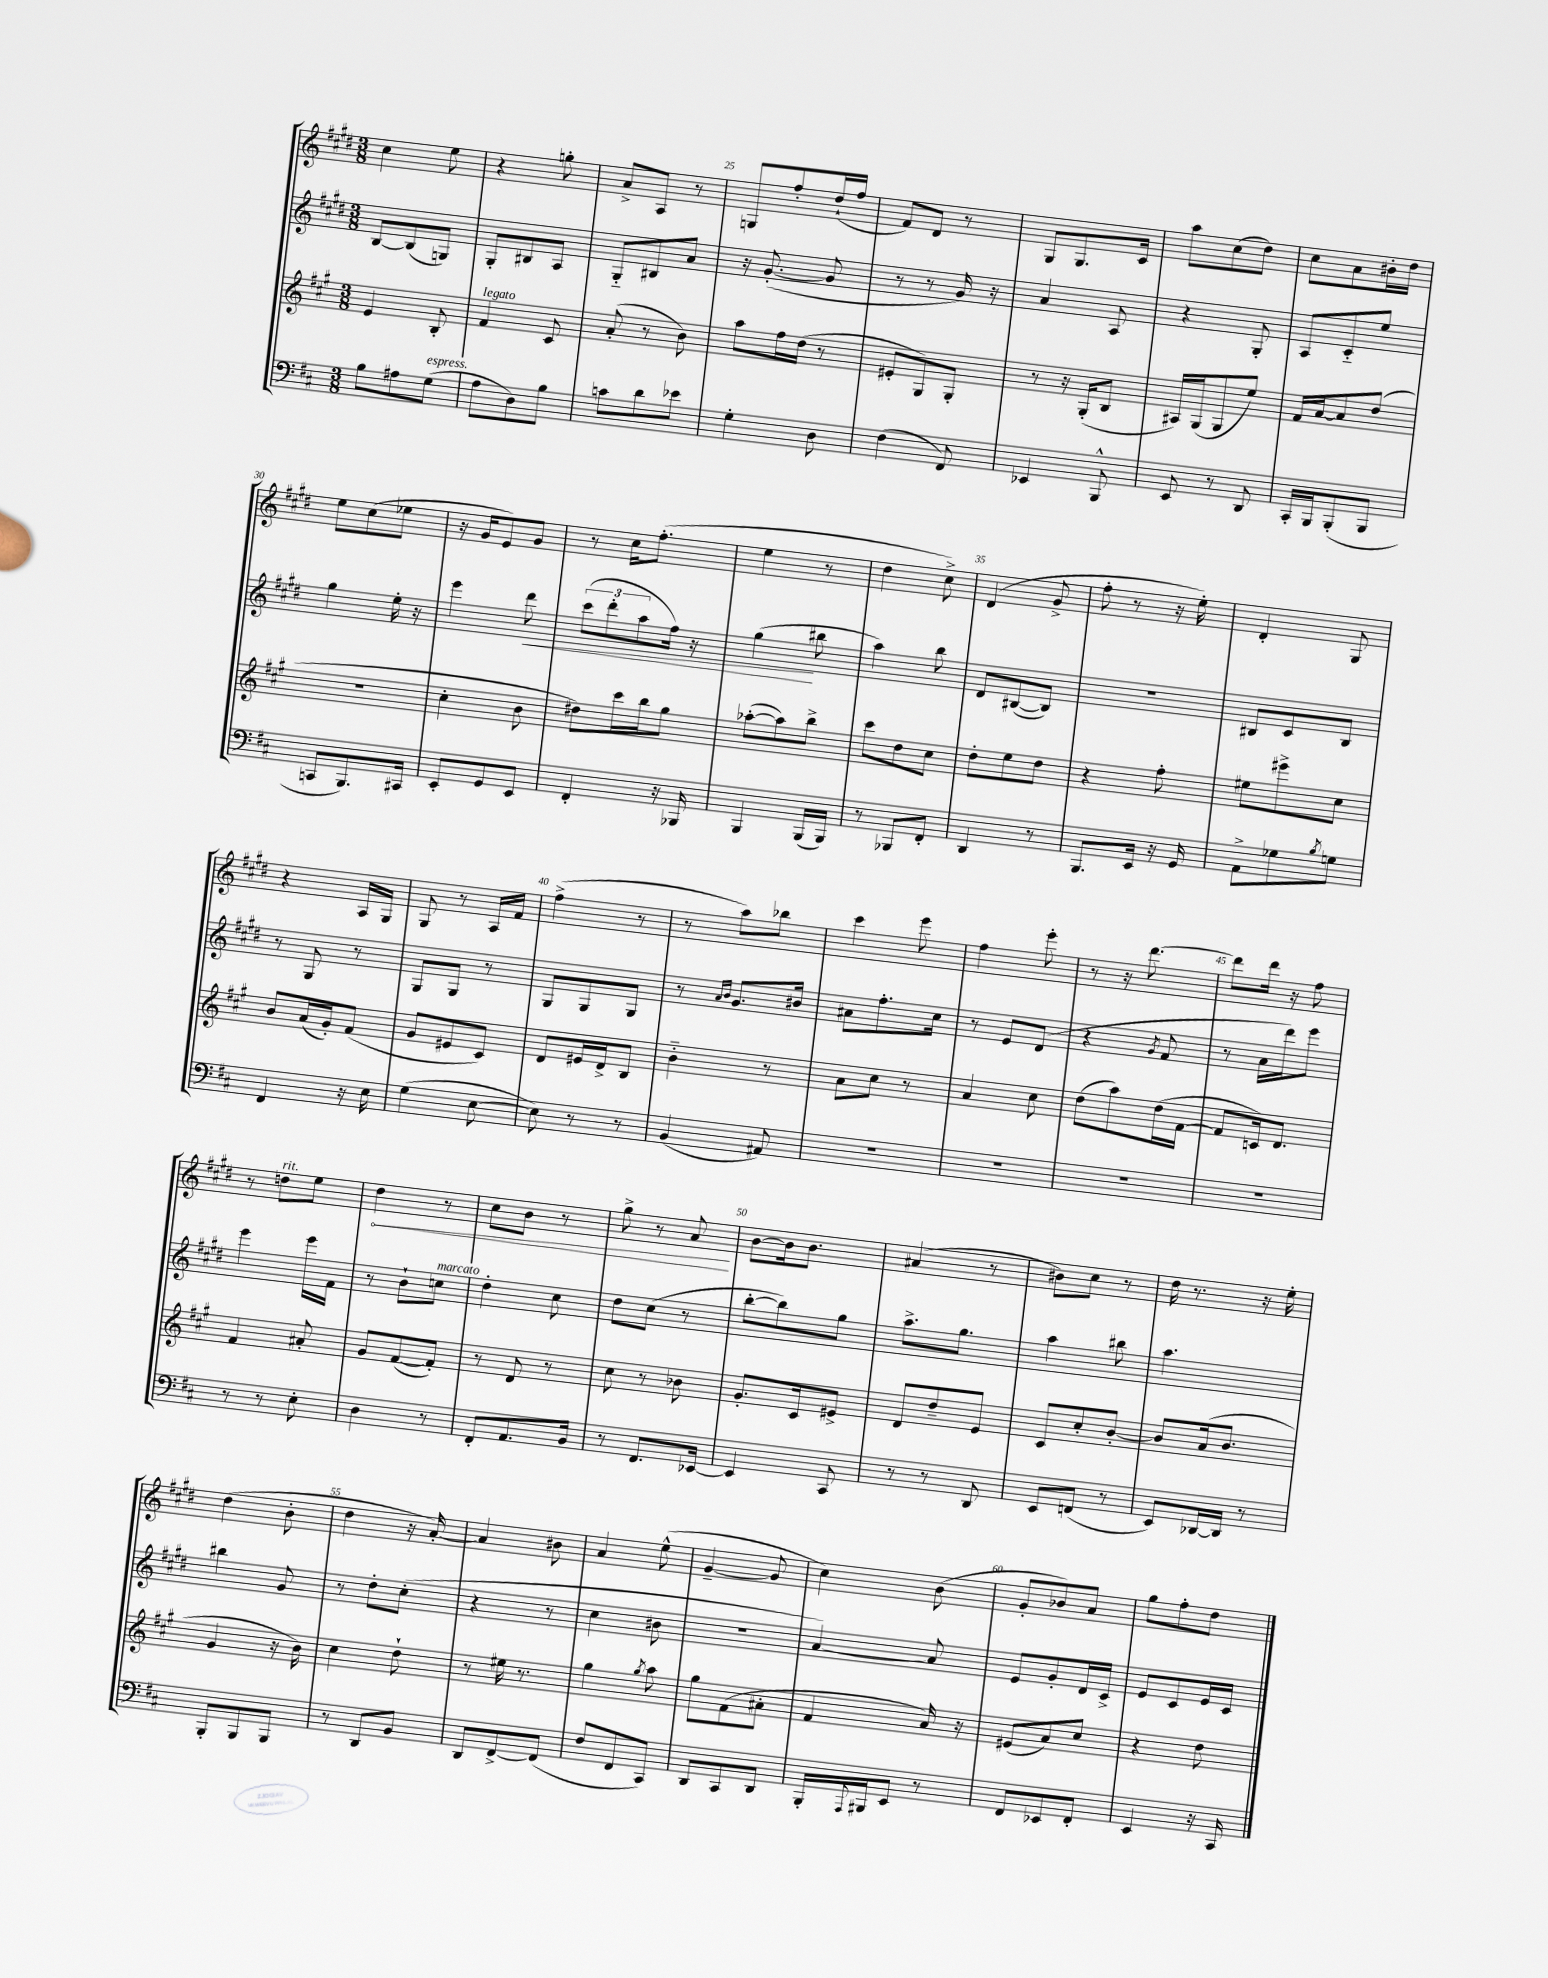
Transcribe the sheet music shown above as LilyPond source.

<<
\new StaffGroup <<
\new Staff = "s0" {
    \clef treble \key e \major \numericTimeSignature \time 3/8
    cis''4 e''8 |
    r4 g''8-. |
    a'8-> a8 r8 |
    g8 fis''8-. dis''16-!( fis''16 |
    fis'8) dis'8 r8 |
    gis8 gis8. cis'16 |
    a''8 cis''8( dis''8) |
    cis''8 a'8 bis'16-. dis''16 |
    e''8 cis''8( ees''8 |
    r16 gis'16 e'8) gis'8 |
    r8 cis''16 fis''8.-.( |
    e''4 r8 |
    dis''4 cis''8->) |
    dis'4( gis'8-> |
    fis''8-. r8 r16 e''16-.) |
    dis'4-. gis8 |
    r4 a16 gis16 |
    gis8 r8 a16 fis'16 |
    fis''4->( r8 |
    r8 a''8) bes''8 |
    cis'''4 e'''8 |
    fis''4 e'''8-. |
    r8 r16 dis'''8.~ |
    dis'''8 dis'''16 r16 fis''8 |
    r8 d''8^\markup { \italic "rit." } e''8 |
    \once \override Hairpin.circled-tip = ##t dis''4\< r8 |
    cis''8 b'8 r8 |
    gis''8-> r8 a'8\! |
    b'8~ b'16 b'8. |
    ais'4( r8 |
    bis'8) cis''8 r8 |
    dis''16 r8. r16 e''16-. |
    dis''4( b'8-. |
    dis''4 r16 a'16~-.) |
    a'4 bis'8 |
    a'4 e''8-^( |
    gis'4~-- gis'8 |
    cis''4) b'8( |
    gis'8-. bes'8) a'8 |
    gis''8 fis''8-. dis''8 \bar "|." |
}
\new Staff = "s1" {
    \clef treble \key e \major \numericTimeSignature \time 3/8
    b8~ b8( g8) |
    gis8-. bis8 a8 |
    gis8-_ bis8 a'8 |
    r16 gis'8.~-.( gis'8 |
    r8 r8 gis'16) r16 |
    a'4 a8 |
    r4 gis8-. |
    a8 cis'8-_ e''8 |
    gis''4 e''16-. r16 |
    e'''4 dis'''8\< |
    \tuplet 3/2 { cis'''8( dis'''8-. a''8 } fis''16) r16 |
    gis''4\!( bis''8 |
    a''4) b''8 |
    dis'8 bis8~( bis8) |
    r4. |
    bis8 cis'8 bis8 |
    r8 gis8 r8 |
    gis8 gis8 r8 |
    gis8 gis8 gis8 |
    r8 \grace { a'16 b'16 } gis'8. bis'16 |
    ais'8 fis''8.-. cis''16 |
    r8 e'8 dis'8( |
    r4 \acciaccatura { gis'8 } fis'8 |
    r8 a'16 dis'''16) e'''8 |
    e'''4 e'''16 fis'16 |
    r8 b'8-! c''8^\markup { \italic "marcato" } |
    dis''4-. cis''8 |
    dis''8 cis''8( r8 |
    b''8~-. b''8) gis''8 |
    a''8.-> gis''8. |
    a''4 bis''8 |
    a''4. |
    bis''4 gis'8 |
    r8 dis''8-. cis''8-.( |
    r4 r8 |
    cis''4 bis'8 |
    R4. |
    a'4~) a'8 |
    e'8 gis'8-. dis'16 cis'16-> |
    e'8 cis'8 e'16 cis'16 \bar "|." |
}
\new Staff = "s2" {
    \clef treble \key a \major \numericTimeSignature \time 3/8
    e'4 b8-. |
    fis'4^\markup { \italic "legato" } cis'8 |
    a'8-.( r8 b'8) |
    a''8 fis''16 d''16( r8 |
    eis'8-. gis8) gis8-. |
    r8 r16 gis16-.( b8 |
    ais16) gis16( gis8 e''8) |
    fis'16 a'16~ a'8 d''8( |
    R4. |
    cis''4-. b'8 |
    dis''8) cis'''16 b''16 gis''8 |
    aes''8~-.( aes''8) b''8-> |
    cis'''8 d''8 cis''8 |
    d''8-. e''8 d''8 |
    r4 fis''8-. |
    eis''8 eis'''8-> cis''8 |
    b'8 a'16( gis'16-.) fis'8( |
    gis'8 eis'8 cis'8) |
    d'8 eis'16 d'16-> b8 |
    b'4-_ r8 |
    a'8 cis''8 r8 |
    a'4 cis''8 |
    d''8( a''8) d''16( fis'16~ |
    fis'8 c'16) d'8. |
    fis'4 ais'8-. |
    gis'8 fis'8~( fis'8-.) |
    r8 d'8 r8 |
    cis''8 r8 bes'8 |
    gis'8.-. cis'16 eis'8-> |
    d'8 d''8-- e'8 |
    cis'8 cis''8-. b'8~-. |
    b'8 a'16( b'8. |
    gis'4 r16 b'16) |
    cis''4 d''8-! |
    r8 eis''16 r8. |
    gis''4 \acciaccatura { gis''8 } a''8 |
    gis''8 fis'8( ais'8-. |
    fis'4 a'16) r16 |
    eis'8( a'8) cis''8 |
    r4 d''8 \bar "|." |
}
\new Staff = "s3" {
    \clef bass \key d \major \numericTimeSignature \time 3/8
    b8 ais8 g8^\markup { \italic "espress." }( |
    a8 d8) b8 |
    c'8 d'8 ees'8 |
    g4-. d8 |
    fis4( fis,8) |
    ees,4 b,,8-^ |
    e,8 r8 d,8 |
    cis,16-. b,,16 b,,8-.( b,,8 |
    c,8 b,,8.) cis,16 |
    e,8-. g,8 e,8 |
    fis,4-. r16 bes,,16 |
    b,,4 b,,16( b,,16) |
    r8 bes,,8 fis,8-. |
    d,4 r8 |
    b,,8. e,16 r16 g,16 |
    a,8-> ges8 \acciaccatura { b8 } g8 |
    fis,4 r16 e16 |
    g4( e8~ |
    e8) r8 r8 |
    b,4( ais,8) |
    R4. |
    R4. |
    R4. |
    R4. |
    r8 r8 e8-. |
    d4 r8 |
    fis,8-. a,8. b,16 |
    r8 fis,8. ees,16~ |
    ees,4 cis,8 |
    r8 r8 d,8 |
    e,8 f,8( r8 |
    e,8) des,16~ des,16 r8 |
    b,,8-. b,,8 b,,8 |
    r8 d,8 b,8 |
    d,8 fis,8~-> fis,8( |
    fis8 fis,8 cis,8) |
    d,8 cis,8 d,8 |
    b,,16-. \appoggiatura { a,,8 } bis,,16 e,8 r8 |
    fis,8 ees,8 fis,8-. |
    e,4 r16 cis,16 \bar "|." |
}
>>
>>
\layout { \context { \Score currentBarNumber = #22 \override BarNumber.break-visibility = ##(#f #t #t) barNumberVisibility = #(every-nth-bar-number-visible 5) } }
